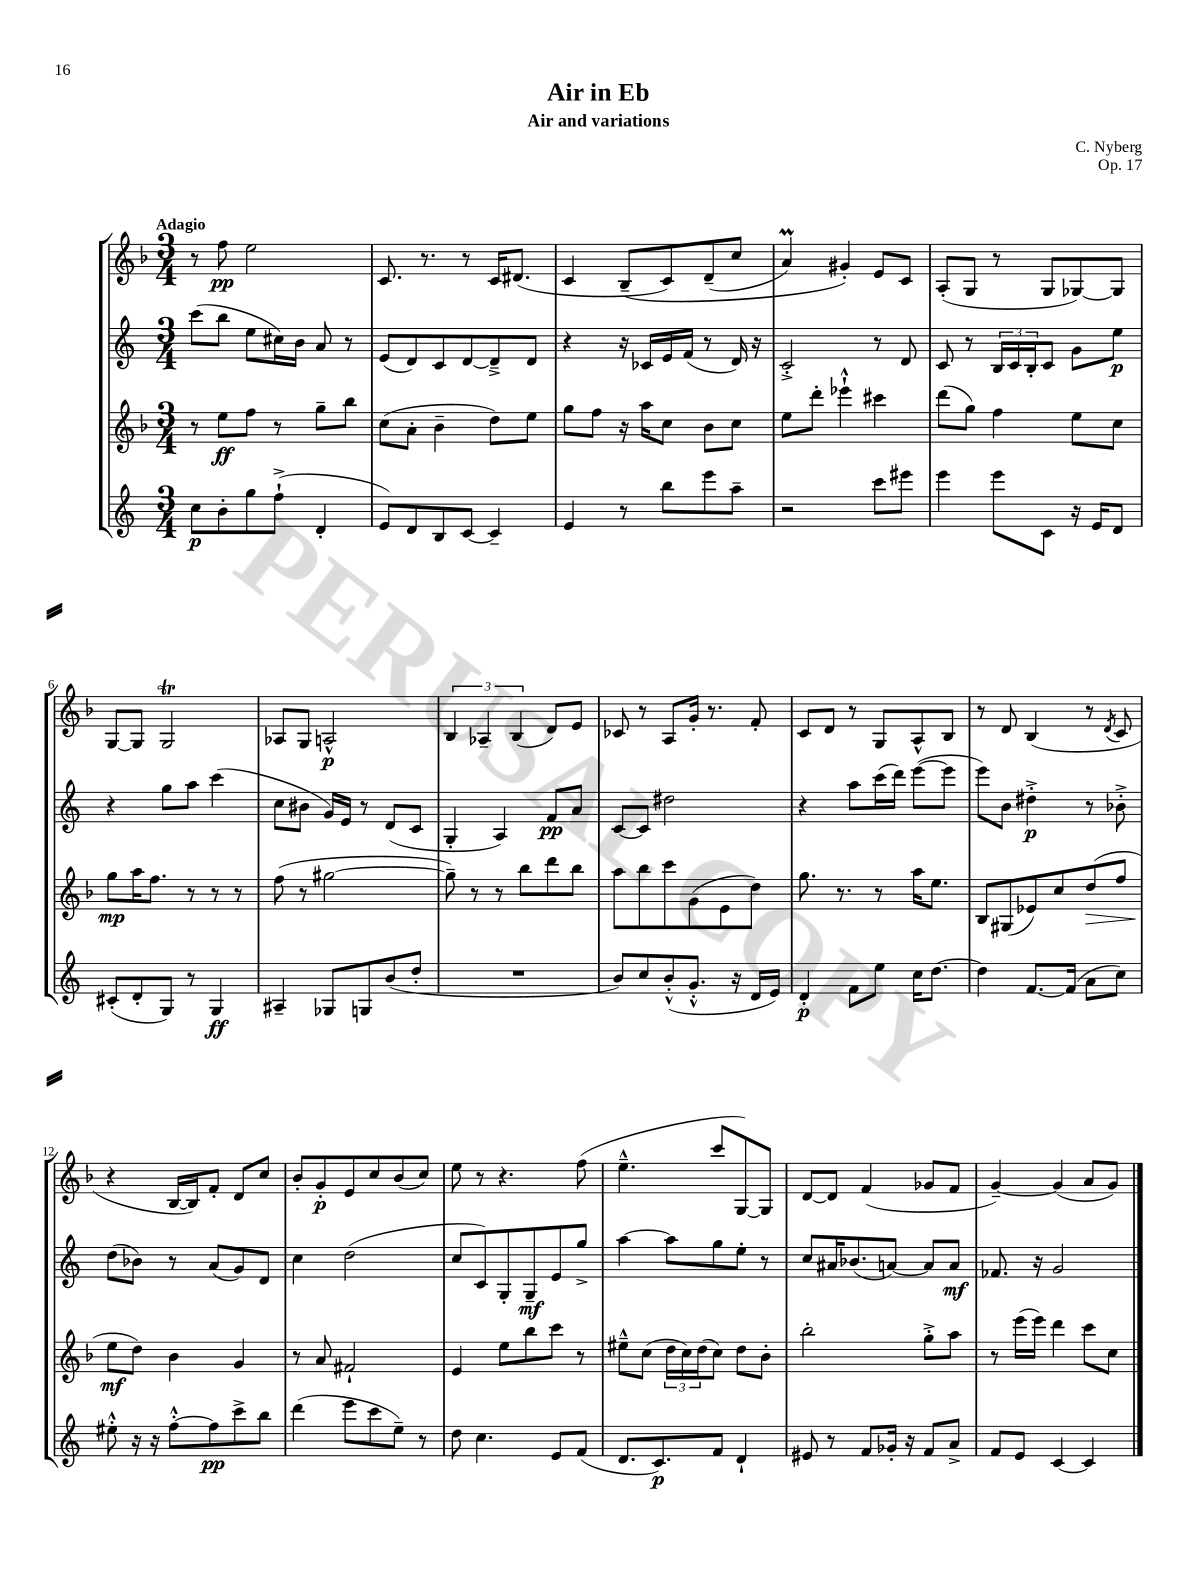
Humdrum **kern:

**kern	**kern	**kern	**kern
*staff4	*staff3	*staff2	*staff1
*clefG2	*clefG2	*clefG2	*clefG2
*k[]	*k[b-]	*k[]	*k[b-]
*M3/4	*M3/4	*M3/4	*M3/4
8cc	8r	(8ccc	8r
8b'	8ee	8bb	8ff
8gg	8ff	8ee	2ee
(8ff`^	8r	16cc#)	.
.	.	16b	.
4d'	8gg~	8a	.
.	8bb-	8r	.
=	=	=	=
8e)	(8cc	(8e	8.c
8d	8a'	8d)	.
.	.	.	8.r
8B	4b-~	8c	.
[8c	.	[8d	8r
4c~]	8dd)	8d~^]	16c
.	.	.	(8.d#
.	8ee	8d	.
=	=	=	=
4e	8gg	4r	4c
.	8ff	.	.
8r	16r	16r	&(8B-~
.	16aa	16c-	.
8bb	8cc	16e	8c)
.	.	(16f	.
8eee	8b-	8r	(8d~
8aa~	8cc	16d)	8cc
.	.	16r	.
=	=	=	=
2r	8ee	2c'^	4a)
.	8ddd'	.	.
.	4eee-`^^	.	4g#'&)
8ccc	4ccc#	8r	8e
8eee#	.	8d	8c
=	=	=	=
4eee	(8ddd	8c	(8A'
.	8gg)	8r	8G
8eee	4ff	24B	8r
.	.	24c	.
.	.	24B'	.
8c	.	8c	8G
16r	8ee	8g	[8G-)
16e	.	.	.
8d	8cc	8ee	8G-]
=	=	=	=
(8c#'	8gg	4r	[8G
8d'	16aa	.	8G]
.	8.ff	.	.
8G)	.	8gg	2G
8r	8r	8aa	.
4G	8r	(4ccc	.
.	8r	.	.
=	=	=	=
4A#~	(8ff	8cc	8A-
.	8r	8b#	8G
8G-	[2gg#	16g)	2A^^
.	.	16e	.
8G	.	8r	.
(8b	.	(8d	.
8dd'	.	8c	.
=	=	=	=
2.r	8gg#~])	4G'	6B-
.	8r	.	.
.	.	.	6A-~
.	8r	4A)	.
.	.	.	(6B-
.	8bb-	.	.
.	8ddd	8f	8d)
.	8bb-	8a	8e
=	=	=	=
8b)	8aa	[8c	8c-
8cc	8bb-	8c]	8r
(8b'^^	8ccc	2dd#	8A
8.g'^^	(8g	.	16g'
.	.	.	8.r
.	8e	.	.
16r	.	.	.
16d	8dd)	.	8f'
16e)	.	.	.
=	=	=	=
4d'	8.gg	4r	8c
.	.	.	8d
.	8.r	.	.
8f	.	8aa	8r
8ee	8r	(16ccc	8G
.	.	16ddd)	.
16cc	16aa	([8eee	8A^^
[8.dd	8.ee	.	.
.	.	8eee]	8B-
=	=	=	=
4dd]	8B-	8eee)	8r
.	(8G#	8b	8d
[8.f	8e-)	4dd#'^	(4B-
.	8cc	.	.
(16f]	.	.	.
8a	(8dd	8r	8r
.	.	.	8qd
8cc)	8ff	8b-'^	8c
=	=	=	=
8ee#'^^	8ee	(8dd	4r
16r	8dd)	8b-)	.
16r	.	.	.
[8ff'^^	4b-	8r	[16B-
.	.	.	16B-])
8ff]	.	(8a	8f'
8ccc^	4g	8g)	8d
8bb	.	8d	8cc
=	=	=	=
(4ddd	8r	4cc	8b-'
.	8a	.	8g'
8eee	2f#`	(2dd	8e
8ccc	.	.	8cc
8ee~)	.	.	(8b-
8r	.	.	8cc)
=	=	=	=
8dd	4e	8cc	8ee
4.cc	.	8c)	8r
.	8ee	8G'	4.r
.	8bb-	8G~	.
8e	8ccc	8e	.
(8f	8r	8gg^	(8ff
=	=	=	=
8.d	8ee#~^^	[4aa	4.ee~^^
.	(8cc	.	.
8.c)	.	.	.
.	24dd	8aa]	.
.	24cc)	.	.
.	(24dd	.	.
8f	8cc)	8gg	8ccc
4d`	8dd	8ee'	[8G)
.	8b-'	8r	8G]
=	=	=	=
8e#	2bb-'	8cc	[8d
8r	.	16a#	8d]
.	.	(8.b-	.
8f	.	.	(4f
16g-'	.	[8a)	.
16r	.	.	.
8f	8gg'^	8a]	8g-
8a^	8aa	8a	8f
=	=	=	=
8f	8r	8.f-	[4g~)
8e	(16eee	.	.
.	16eee)	16r	.
[4c	4ddd	2g	(4g]
4c]	8ccc	.	8a
.	8cc	.	8g)
==	==	==	==
*-	*-	*-	*-
